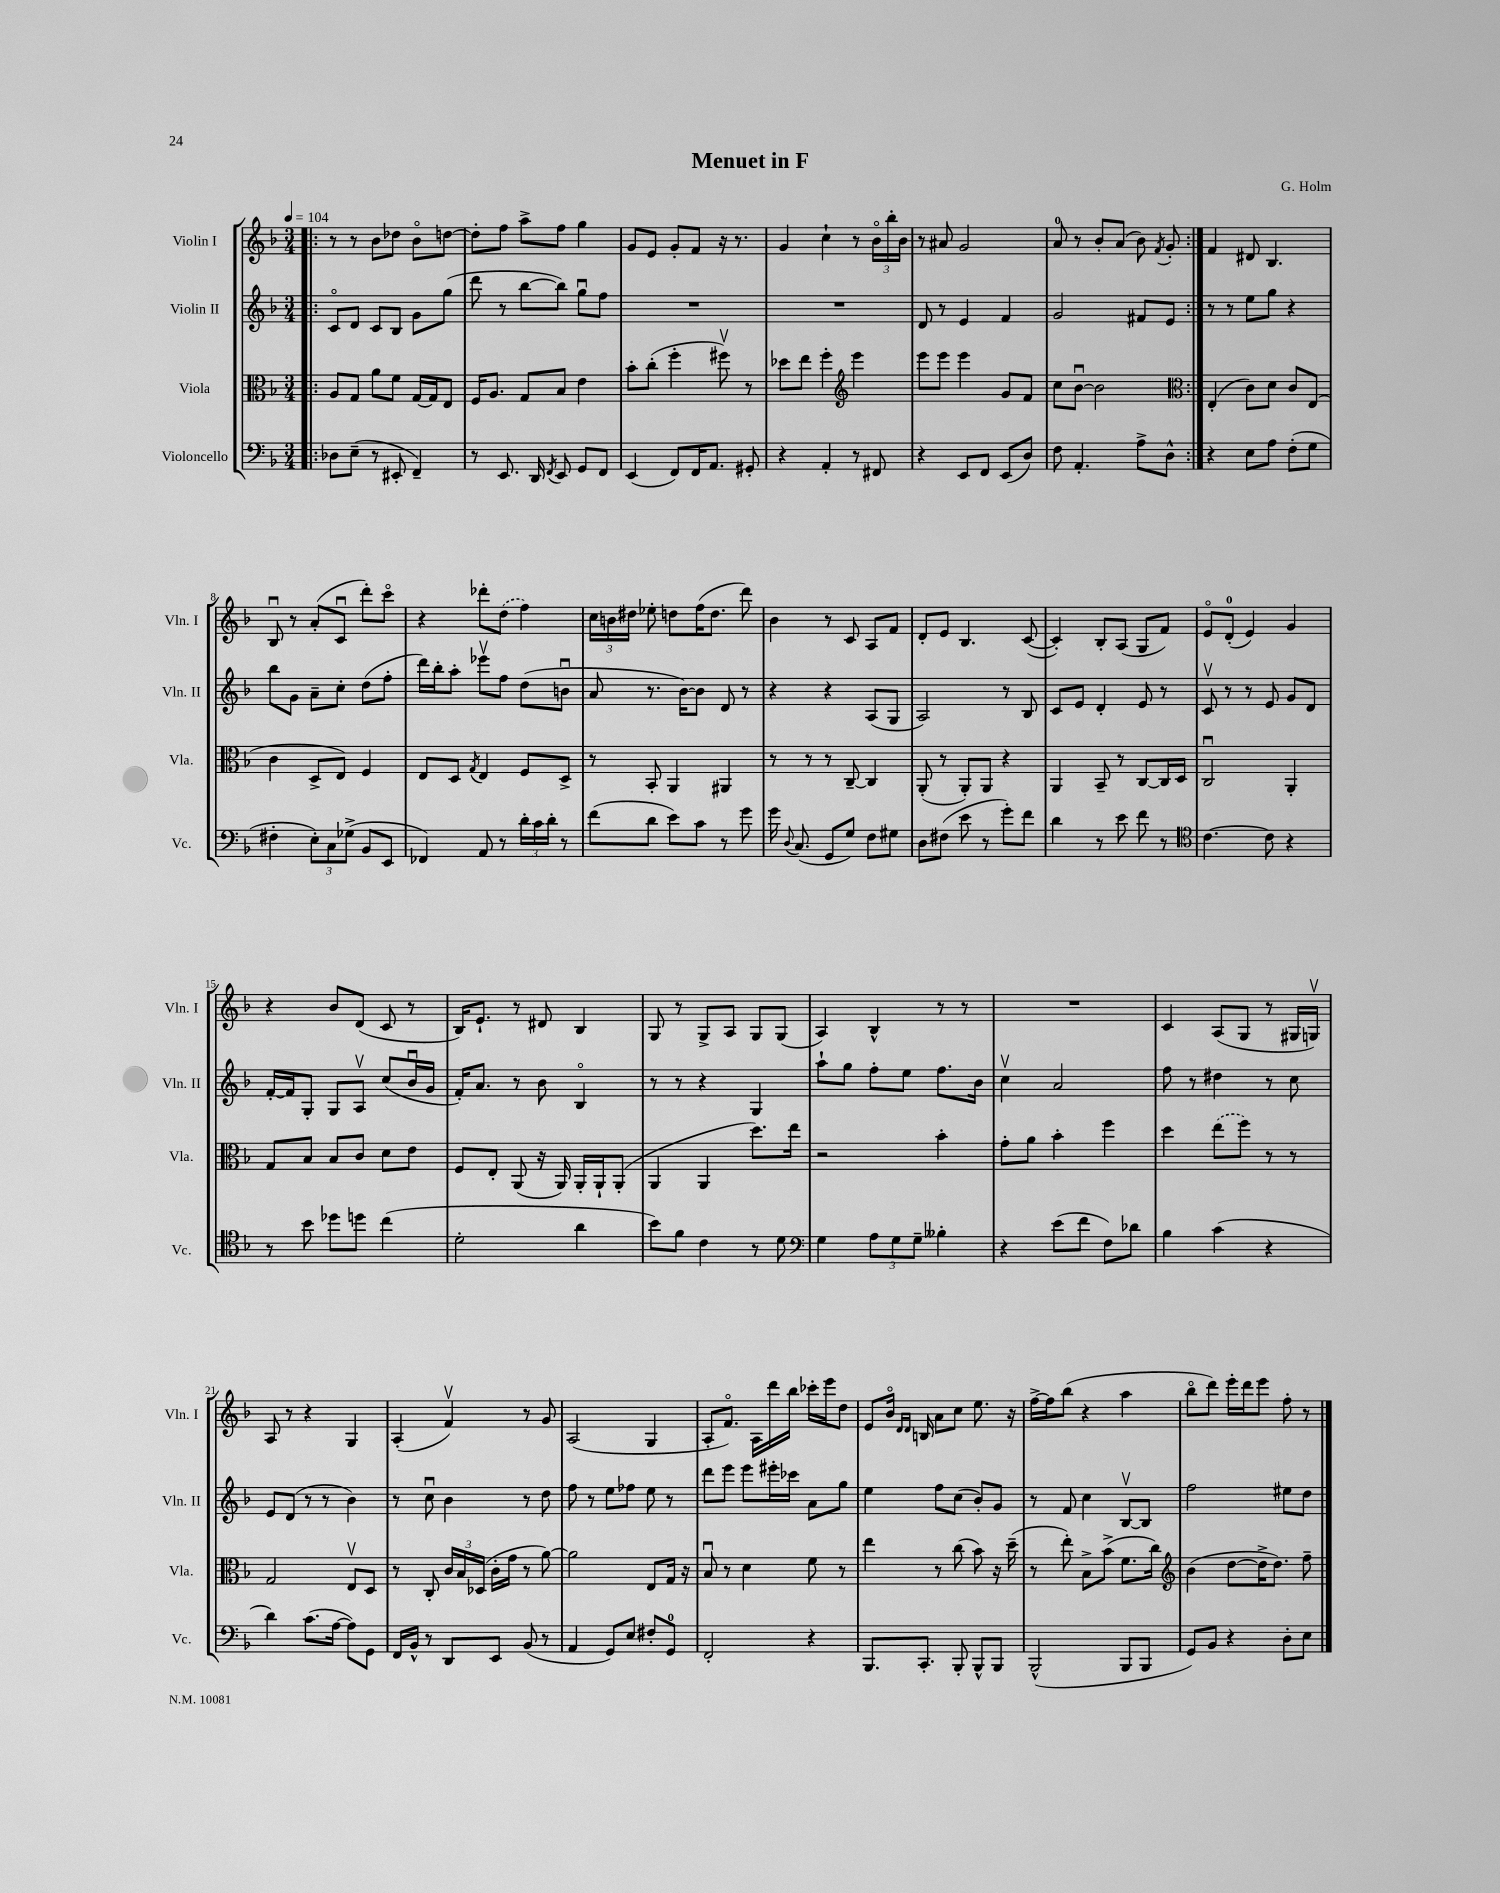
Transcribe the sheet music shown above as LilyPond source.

\header { title = "Menuet in F" composer = "G. Holm" }
<<
\new StaffGroup <<
\new Staff = "s0" \with { instrumentName = "Violin I" shortInstrumentName = "Vln. I" } {
    \clef treble \key f \major \numericTimeSignature \time 3/4 \tempo 4 = 104
    \autoBeamOff \repeat volta 2 { \bar ".|:" r8 r8 bes'8[ des''8] bes'8[\flageolet d''8]~ |
    d''8[-. f''8] a''8[-> f''8] g''4 |
    g'8[ e'8] g'8[-. f'8] r16 r8. |
    g'4 c''4-! r8 \tuplet 3/2 { bes'16[\flageolet bes''16-. bes'16] } |
    r8 ais'8 g'2 |
    a'8-0 r8 bes'8[-. a'8]( bes'8) \acciaccatura { f'8 } g'8-. | }
    f'4 dis'8 bes4. |
    bes8\downbow r8 a'8[-.( c'8]\downbow d'''8[-.) c'''8]\flageolet |
    r4 des'''8[-. \once \slurDashed d''8]( f''4) |
    \tuplet 3/2 { c''16[ b'16 dis''16] } ees''8-. d''8[ f''16( d''8.] d'''8) |
    bes'4 r8 c'8 a8[ f'8] |
    d'8[-. e'8] bes4. c'8~( |
    c'4-.) bes8[-. a8]( g8[ f'8]) |
    e'8[\flageolet d'8]-0-.( e'4) g'4 |
    r4 bes'8[ d'8]( c'8 r8 |
    bes16[) e'8.]-! r8 dis'8 bes4 |
    g8 r8 g8[-> a8] g8[ g8]( |
    a4) bes4-^ r8 r8 |
    R2. |
    c'4 a8[( g8] r8 gis16[ g16]\upbow) |
    a8 r8 r4 g4 |
    a4-.( f'4\upbow) r8 g'8 |
    a2( g4 |
    a8[-. f'8.]\flageolet) a16[ d'''16 bes''16] ces'''16[-. e'''16 d''8] |
    e'8[ bes'16]\flageolet \grace { d'16[ d'16] } b16 a'8[ c''8] e''8. r16 |
    f''16[~-> f''16 bes''8]( r4 a''4 |
    bes''8[\flageolet d'''8]) e'''16[-. d'''16 e'''8] f''8-. r8 \bar "|." |
}
\new Staff = "s1" \with { instrumentName = "Violin II" shortInstrumentName = "Vln. II" } {
    \clef treble \key f \major \numericTimeSignature \time 3/4
    \autoBeamOff \repeat volta 2 { \bar ".|:" c'8[\flageolet d'8] c'8[ bes8] g'8[ g''8]( |
    d'''8 r8 bes''8[~ bes''8]) g''8[\downbow f''8] |
    R2. |
    R2. |
    d'8 r8 e'4 f'4 |
    g'2 fis'8[ e'8] | }
    r8 r8 e''8[ g''8] r4 |
    bes''8[ g'8] a'8[-- c''8]-. d''8[( f''8]-. |
    d'''16[) bes''16-. a''8]-. ees'''8[\upbow f''8] d''8[( b'8]\downbow |
    a'8 r8. bes'16[~) bes'8] d'8 r8 |
    r4 r4 a8[( g8] |
    a2) r8 bes8 |
    c'8[ e'8] d'4-. e'8 r8 |
    c'8\upbow r8 r8 e'8 g'8[ d'8] |
    f'16[~-. f'16 g8]-. g8[ a8]\upbow c''8[( bes'16\downbow g'16] |
    f'16[-.) a'8.] r8 bes'8 bes4\flageolet |
    r8 r8 r4 g4 |
    a''8[-! g''8] f''8[-. e''8] f''8.[ bes'16] |
    c''4\upbow a'2 |
    f''8 r8 dis''4 r8 c''8 |
    e'8[ d'8]( r8 r8 bes'4) |
    r8 c''8\downbow bes'4 r8 d''8 |
    f''8 r8 e''8[ fes''8] e''8 r8 |
    d'''8[ e'''8] e'''8[ eis'''16-. ces'''16] a'8[ g''8] |
    e''4 f''8[ c''8]( bes'8[-.) g'8] |
    r8 f'8 c''4 bes8[~\upbow bes8] |
    f''2 eis''8[ d''8] \bar "|." |
}
\new Staff = "s2" \with { instrumentName = "Viola" shortInstrumentName = "Vla." } {
    \clef alto \key f \major \numericTimeSignature \time 3/4
    \autoBeamOff \repeat volta 2 { \bar ".|:" a8[ g8] a'8[ f'8] g16[~ g16 e8] |
    f16[ a8.] g8[ bes8] e'4 |
    bes'8[-. c''8]-.( f''4-. fis''8\upbow) r8 |
    des''8[ e''8] f''4-. \clef treble e'''4 |
    e'''8[ e'''8] e'''4 g'8[ f'8] |
    c''8[ bes'8]~\downbow bes'2 | }
    \clef alto e4-.( c'8[) d'8] c'8[ e8]( |
    c'4 d8[-> e8]) f4 |
    e8[ d8] \acciaccatura { g8 } e4 f8[ d8]-> |
    r8 bes,8-. a,4 ais,4 |
    r8 r8 r8 c8~-- c4 |
    a,8-.( r8 a,8[-.) a,8] r4 |
    a,4 bes,8-- r8 c8[~ c16 d16] |
    c2\downbow a,4-. |
    g8[ bes8] bes8[ c'8] d'8[ e'8] |
    f8[ e8]-. a,8( r16 a,16) a,16[-. a,16-! a,8]-.( |
    a,4 a,4 d''8.[) e''16] |
    r2 bes'4-. |
    g'8[-. a'8] bes'4-. f''4 |
    d''4 \once \slurDashed e''8[( f''8]) r8 r8 |
    g2 e8[\upbow d8] |
    r8 c8-. \tuplet 3/2 { c'16[ bes16 des16]( } c'16[-. g'16] r8 a'8~) |
    a'2 e8[ g16] r16 |
    bes8\downbow r8 d'4 f'8 r8 |
    e''4 r8 c''8( bes'8) r16 d''16--( |
    r8 e''8-.) bes8[-> bes'8]->( f'8.[ c''16]) |
    \clef treble bes'4( d''8[~ d''16-> d''8.]) f''8-- \bar "|." |
}
\new Staff = "s3" \with { instrumentName = "Violoncello" shortInstrumentName = "Vc." } {
    \clef bass \key f \major \numericTimeSignature \time 3/4
    \autoBeamOff \repeat volta 2 { \bar ".|:" des8[ e8]--( r8 eis,8-. f,4--) |
    r8 e,8. d,16 \acciaccatura { f,8 } e,8 g,8[ f,8] |
    e,4( f,8[) f,16 a,8.] gis,8-. |
    r4 a,4-. r8 fis,8 |
    r4 e,8[ f,8] e,8[( d8]) |
    f8 a,4.-. a8[-> d8]-^ | }
    r4 e8[ a8] f8[-.( g8] |
    fis4-. \tuplet 3/2 { e8[-.) c8 ges8]->( } bes,8[ e,8] |
    fes,4) a,8 r8 \tuplet 3/2 { d'16[-. c'16 d'16]-. } r8 |
    f'8[( d'8] e'8[) c'8] r8 g'8 |
    g'16 \appoggiatura { d8 } c8.( g,8[ g8]) f8[ gis8] |
    d8[ fis8]( e'8 r8 g'8[-.) f'8] |
    d'4 r8 e'8 f'8 r8 |
    \clef tenor c'4.~ c'8 r4 |
    r8 bes'8 des''8[ d''8] c''4( |
    d'2-. a'4 |
    bes'8[) f'8] c'4 r8 d'8 |
    \clef bass g4 \tuplet 3/2 { a8[ g8 g8]-- } beses4-. |
    r4 e'8[( f'8] f8[) des'8] |
    bes4 c'4( r4 |
    d'4) c'8.[( a16]~ a8[) g,8] |
    f,16[ bes,16]-^ r8 d,8[ e,8] bes,8( r8 |
    a,4 g,8[) e8] fis8[-. g,8]-0 |
    f,2-. r4 |
    bes,,8.[ c,8.]-. bes,,8-. bes,,8[-^ bes,,8] |
    bes,,2-^( bes,,8[ bes,,8] |
    g,8[) bes,8] r4 d8[-. e8] \bar "|." |
}
>>
>>
